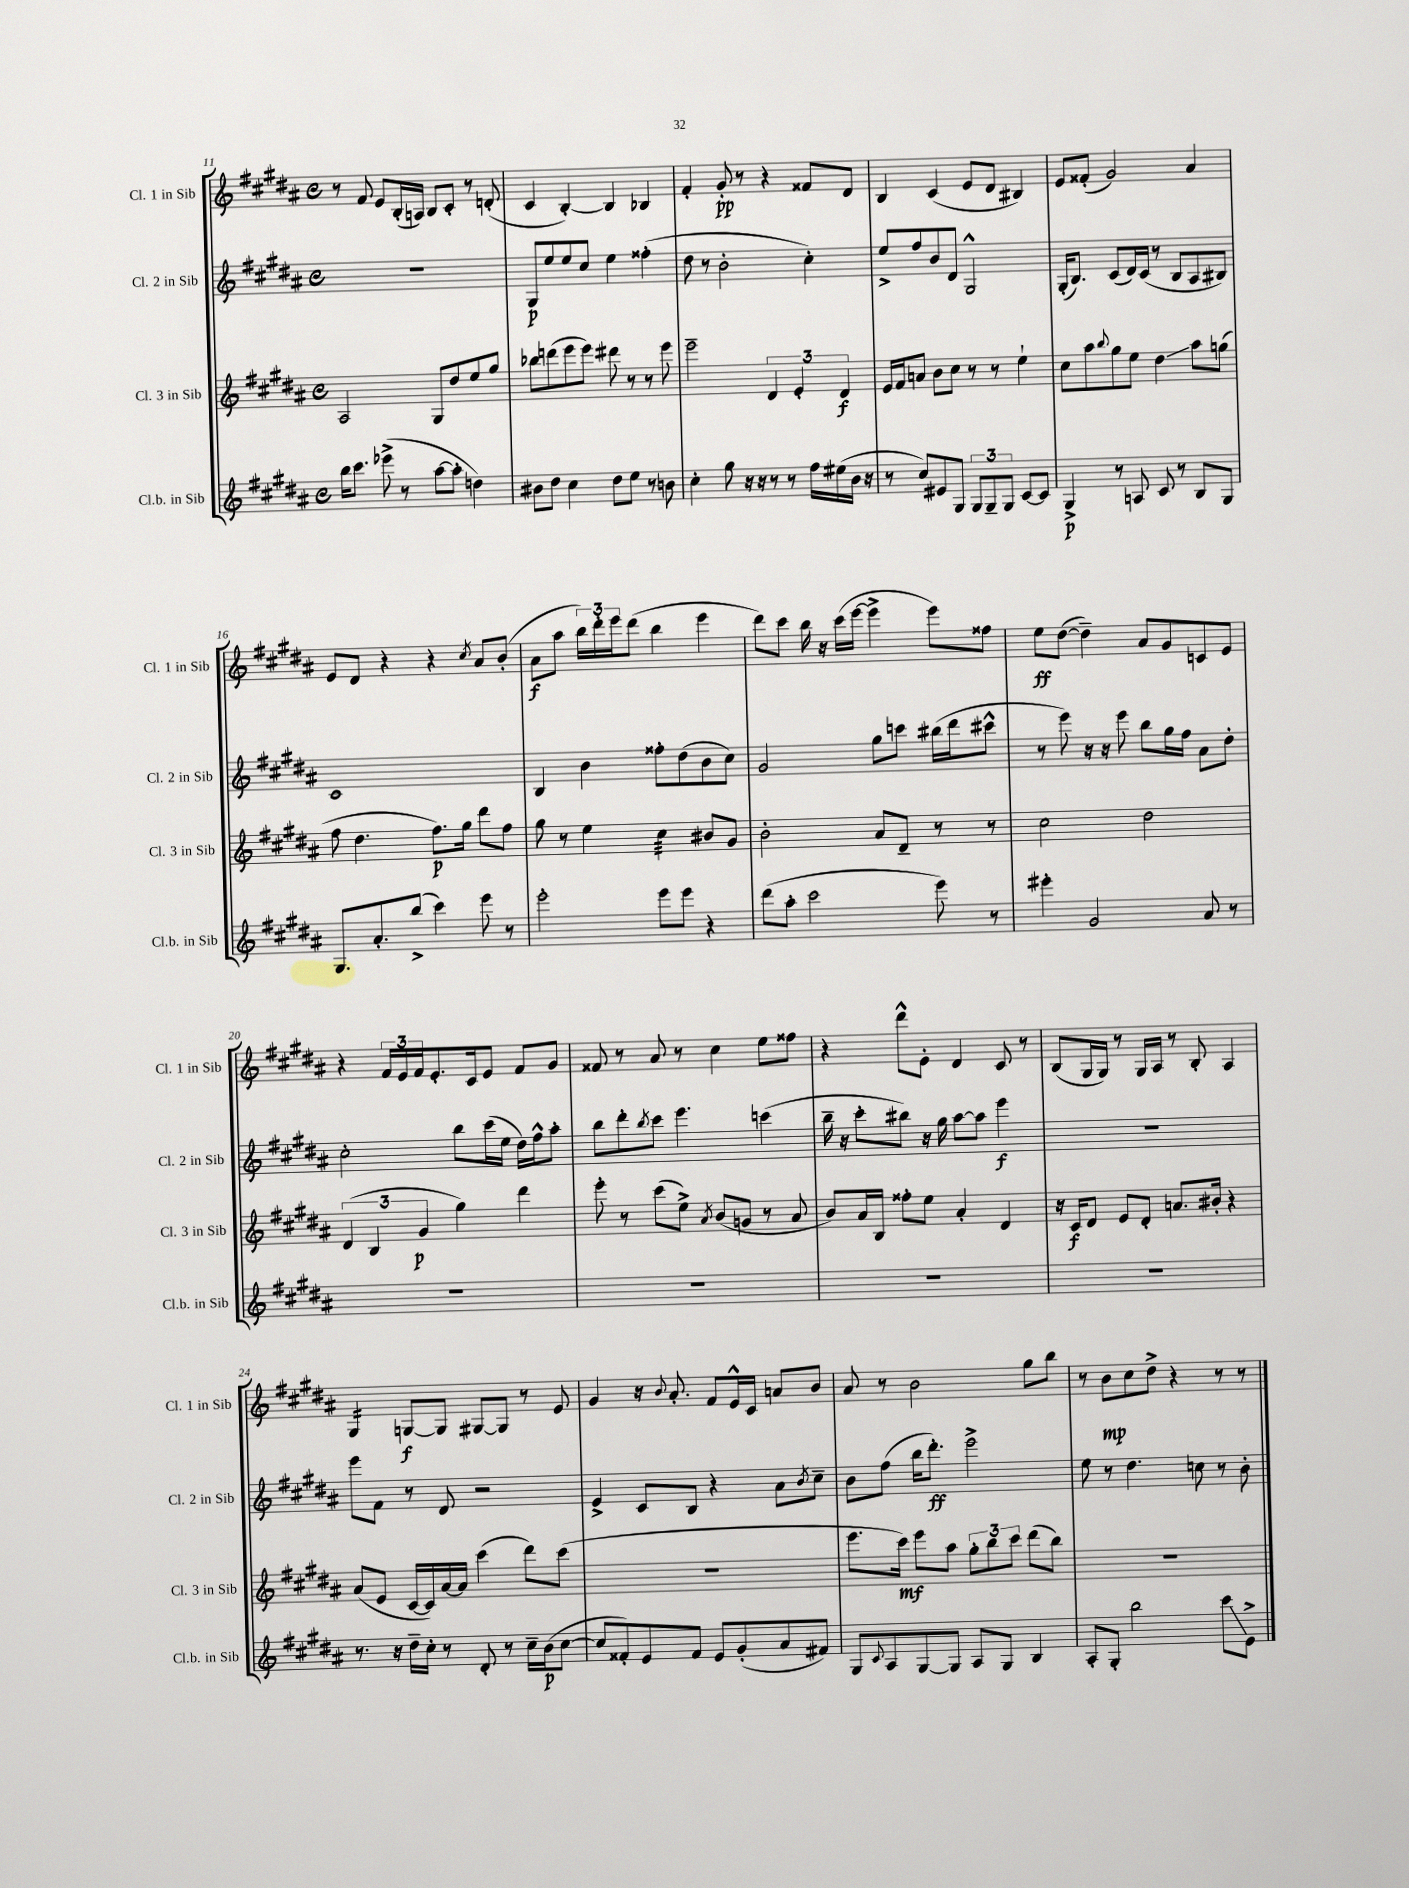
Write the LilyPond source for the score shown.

<<
\new StaffGroup <<
\new Staff = "s0" \with { instrumentName = "Cl. 1 in Sib" shortInstrumentName = "Cl. 1 in Sib" } {
    \clef treble \key b \major \defaultTimeSignature \time 4/4
    r8 fis'8 e'8 b16-.( a16) b8 cis'8-. r8 d'8-.( |
    cis'4 b4~-.) b4 bes4 |
    fis'4-. gis'8-.\pp r8 r4 fisis'8 dis'8 |
    b4 cis'4( e'8 dis'8 bis4) |
    e'8 fisis'8-.( gis'2) ais'4 |
    e'8 dis'8 r4 r4 \acciaccatura { cis''8 } ais'8 b'8-.( |
    ais'8\f ais''8 \tuplet 3/2 { b''16) dis'''16-. e'''16 } dis'''8( b''4 e'''4 |
    dis'''8) cis'''8 b''16 r16 cis'''16( e'''16~ e'''4-> e'''8) fisis''8 |
    e''8\ff dis''8~( dis''4--) ais'8 gis'8 c'8 e'8 |
    r4 \tuplet 3/2 { fis'16 e'16 fis'16 } e'8.-. cis'16 e'8 fis'8 gis'8 |
    fisis'8 r8 ais'8 r8 cis''4 e''8 fisis''8 |
    r4 dis'''8-^ e'8-. dis'4 cis'8 r8 |
    b8( gis16 gis16) r8 gis16 ais16 r8 b8-. ais4 |
    gis4:16 g8~\f g8 gis8~ gis8 r8 e'8 |
    gis'4 r16 \appoggiatura { b'8 } ais'8.-. fis'8 e'16-^ cis'16 a'8 b'8 |
    ais'8 r8 b'2 gis''8 b''8 |
    r8 b'8\mp cis''8 dis''8-> r4 r8 r8 \bar "|." |
}
\new Staff = "s1" \with { instrumentName = "Cl. 2 in Sib" shortInstrumentName = "Cl. 2 in Sib" } {
    \clef treble \key b \major \defaultTimeSignature \time 4/4
    R1 |
    gis8\p e''8 e''8 cis''8 e''4 fisis''4-.( |
    dis''8 r8 b'2-. cis''4-.) |
    e''8-> fis''8 b'8 dis'8 gis2-^ |
    gis16-.( b8.) cis'8( dis'16) cis'16( r8 b8 ais8 bis8) |
    cis'1 |
    b4 b'4 fisis''8-. dis''8( b'8 cis''8) |
    gis'2 gis''8 c'''8 bis''16( dis'''16 cis'''8-^ |
    r8 e'''8) r16 r16 e'''8 b''8 gis''16 fis''16 ais'8 dis''8-. |
    cis''2-. b''8 cis'''16( e''16 dis''16) fis''16-^ ais''8-. |
    b''8 dis'''8-. \acciaccatura { b''8 } cis'''8 e'''4. c'''4( |
    b''16-- r16 cis'''8-. bis''8) r16 gis''16 ais''8~ ais''8 e'''4\f |
    R1 |
    e'''8 fis'8 r8 dis'8 r2 |
    e'4-> cis'8 b8 r4 ais'8 \acciaccatura { b'8 } cis''8-- |
    b'8 fis''8( b''16 dis'''8.-.\ff) e'''2-> |
    e''8 r8 dis''4. c''8 r8 b'8-. \bar "|." |
}
\new Staff = "s2" \with { instrumentName = "Cl. 3 in Sib" shortInstrumentName = "Cl. 3 in Sib" } {
    \clef treble \key b \major \defaultTimeSignature \time 4/4
    ais2 gis8 dis''8 e''8 gis''8 |
    bes''8 d'''8( e'''8 e'''8) dis'''8 r8 r8 e'''8 |
    e'''2-- \tuplet 3/2 { dis'4 e'4-. dis'4\f } |
    e'16 fis'16 a'8 b'8 cis''8 r8 r8 e''4-! |
    cis''8 ais''8 \appoggiatura { b''8 } gis''8 e''8 dis''4\glissando ais''8 g''8( |
    fis''8 dis''4. fis''8.\p) gis''16 dis'''8 fis''8 |
    gis''8 r8 e''4 cis''4:32 bis'8 gis'8 |
    b'2-. ais'8 dis'8-- r8 r8 |
    cis''2 dis''2 |
    \tuplet 3/2 { dis'4( b4 gis'4\p } gis''4) dis'''4 |
    e'''8-. r8 cis'''8( e''8->) \acciaccatura { ais'8 } b'8( g'8 r8 ais'8 |
    b'8) ais'16 b16 fisis''8-. e''8 ais'4-. dis'4 |
    r16 cis'16\f dis'8 e'8 dis'8-. a'8. bis'16-. r4 |
    ais'8( e'8 cis'16~ cis'16) ais'16~ ais'16 cis'''4( dis'''8) cis'''8( |
    r1 |
    e'''8. cis'''16\mf) e'''8 ais''8 \tuplet 3/2 { gis''8-. b''8 cis'''8 } dis'''8( b''8) |
    R1 \bar "|." |
}
\new Staff = "s3" \with { instrumentName = "Cl.b. in Sib" shortInstrumentName = "Cl.b. in Sib" } {
    \clef treble \key b \major \defaultTimeSignature \time 4/4
    b''16 cis'''8. ees'''8->( r8 ais''8~ ais''8-. d''4) |
    bis'8 dis''8 cis''4 dis''8 e''8 r8 b'8 |
    cis''4-. gis''8 r16 r16 r8 r8 fis''16 eis''16( b'16 r16 |
    r8 cis''8) eis'8 gis8 \tuplet 3/2 { gis8 gis8-- gis8 } cis'8~ cis'8 |
    gis4->\p r8 a8 cis'8 r8 b8 gis8 |
    gis8. ais'8.-. b''8->( cis'''4) e'''8 r8 |
    e'''2-. e'''8 e'''8 r4 |
    dis'''8( ais''8-. cis'''2 e'''8) r8 |
    eis'''4-. gis'2 ais'8 r8 |
    R1 |
    R1 |
    R1 |
    R1 |
    r8. r16 dis''16-- cis''16-. r8 dis'8-. r8 cis''16-- b'16\p( cis''8~ |
    cis''8 fisis'8-.) e'8 fisis'8 e'8 gis'8-.( ais'8 fis'8) |
    gis8 \appoggiatura { cis'8 } ais8 gis8~ gis8 ais8 gis8 b4 |
    ais8-. gis8-. b''2 cis'''8\glissando e'8-> \bar "|." |
}
>>
>>
\layout { \context { \Score currentBarNumber = #11 } }
